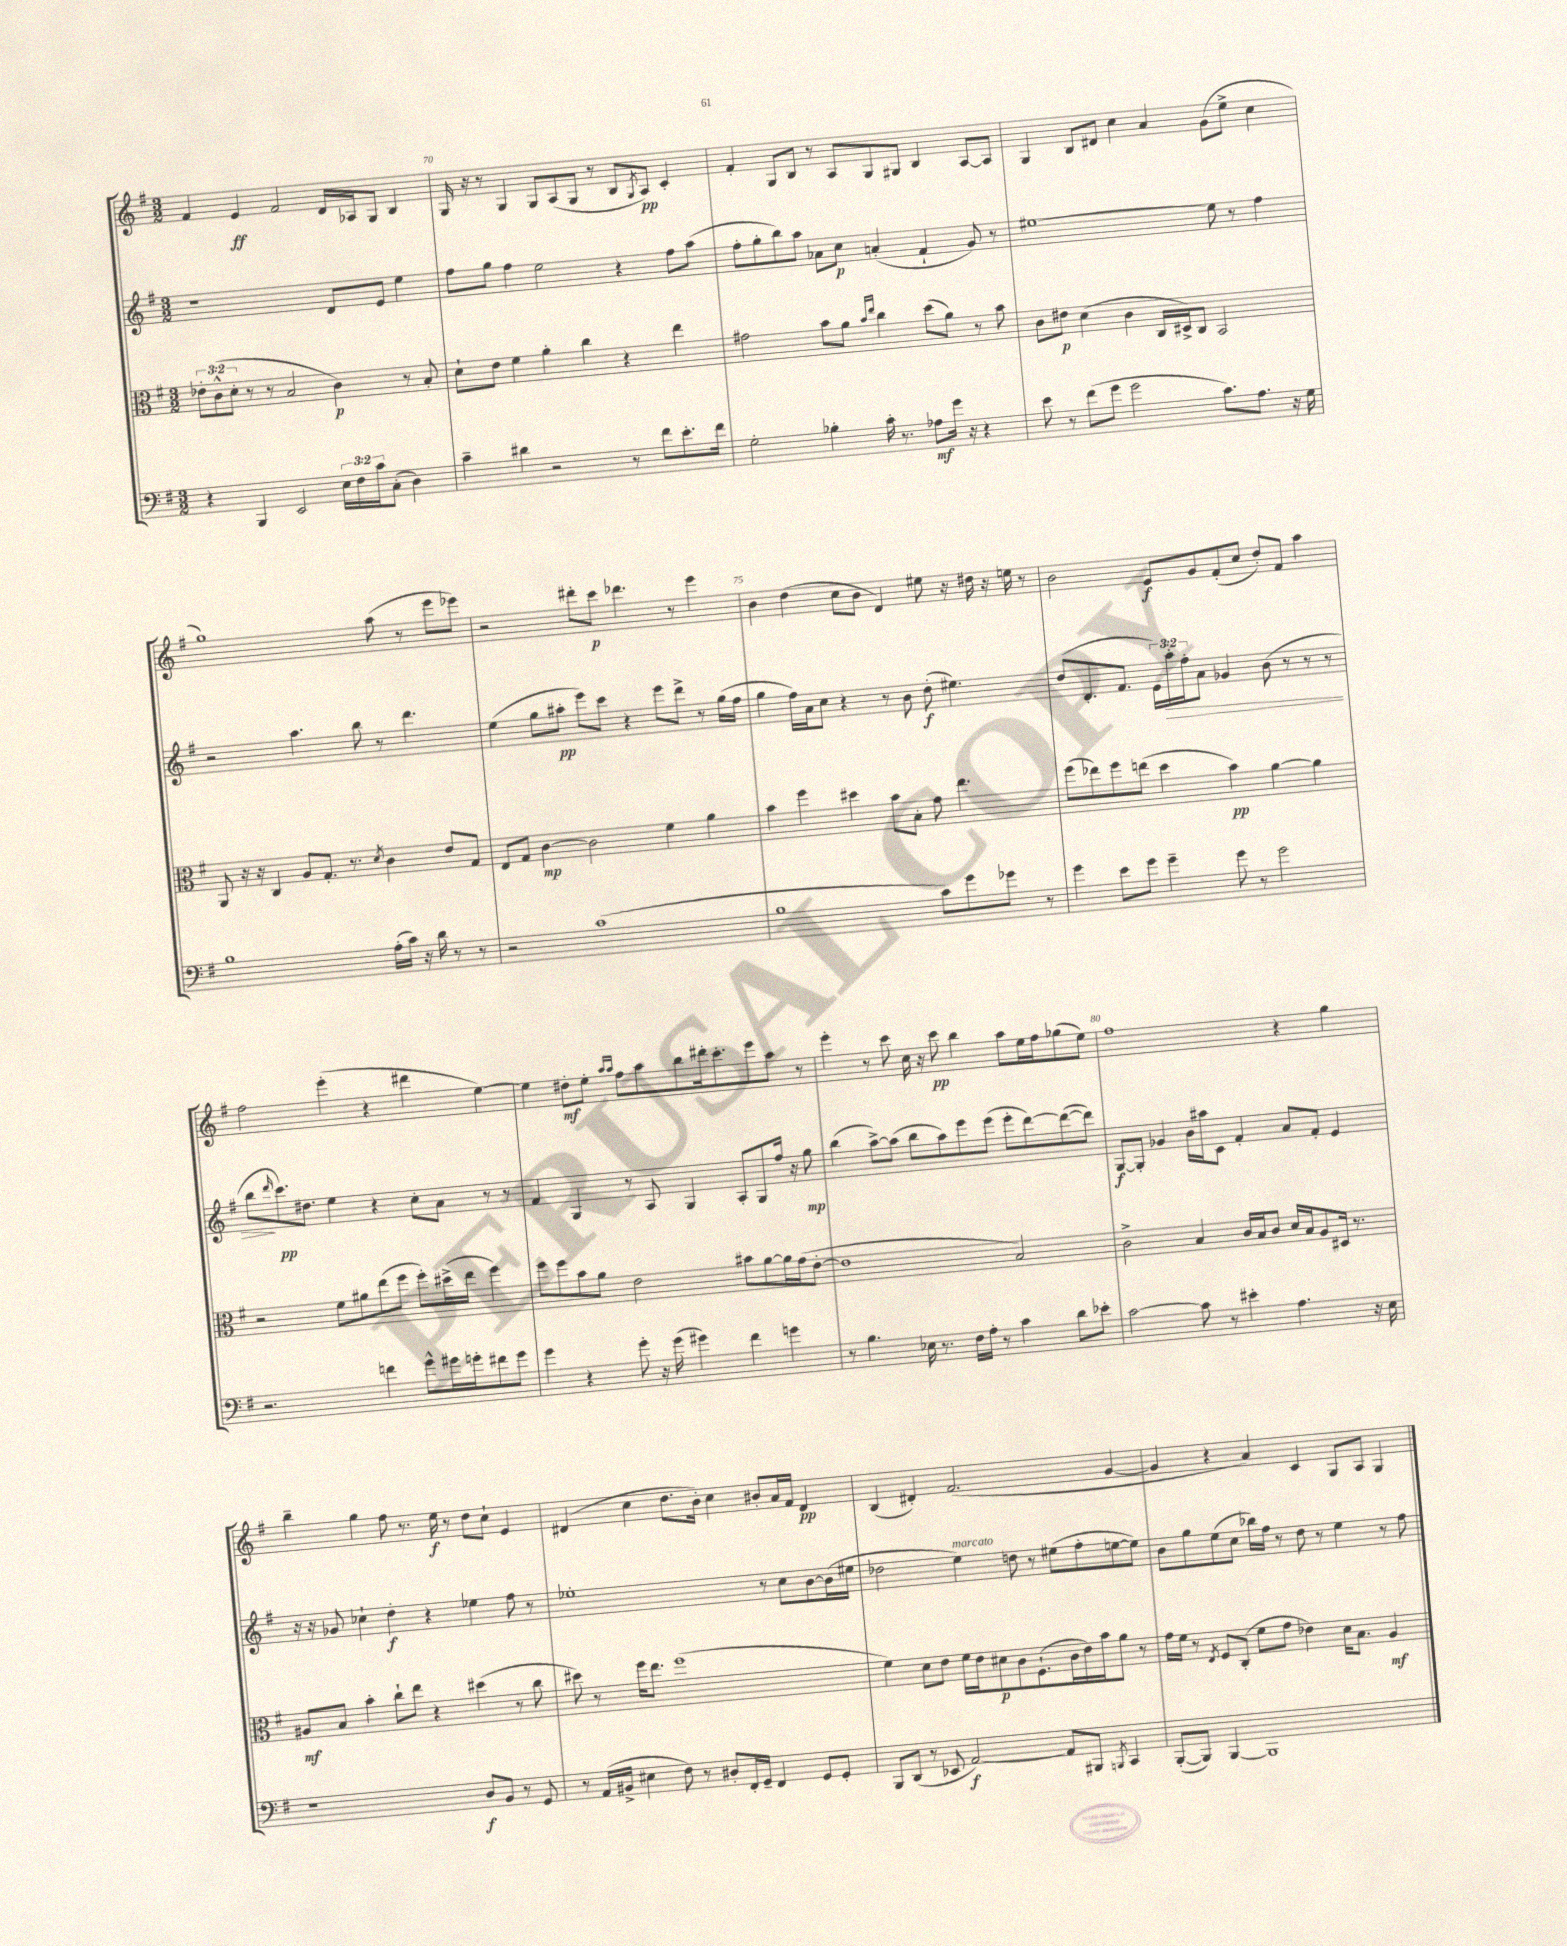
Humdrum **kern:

**kern	**dynam	**kern	**dynam	**kern	**dynam	**kern	**dynam
*part4	*part4	*part3	*part3	*part2	*part2	*part1	*part1
*staff4	*staff4	*staff3	*staff3	*staff2	*staff2	*staff1	*staff1
*clefF4	*	*clefC3	*	*clefG2	*	*clefG2	*
*k[f#]	*	*k[f#]	*	*k[f#]	*	*k[f#]	*
*M3/2	*	*M3/2	*	*M3/2	*	*M3/2	*
=69	=69	=69	=69	=69	=69	=69	=69
4r	.	12e-X'\L	.	1r	.	4f#/	.
.	.	(12c^^\	.	.	.	.	.
.	.	12d'\J	.	.	.	.	.
4BBB/	.	8r	.	.	.	4e/	ff
.	.	8r	.	.	.	.	.
2EE/	.	2B/	.	.	.	2f#/	.
24E\LL	.	4c\)	p	8d/L	.	16d/LL	.
24F#\	.	.	.	.	.	.	.
.	.	.	.	.	.	16A-X/J	.
24c\J	.	.	.	.	.	.	.
(8C'\J	.	.	.	8e/J	.	8G/J	.
4D\)	.	8r	.	4ee\	.	4B/	.
.	.	8B'/	.	.	.	.	.
=70	=70	=70	=70	=70	=70	=70	=70
4c~\	.	8d`\L	.	8ff#\L	.	16G/	.
.	.	.	.	.	.	16r	.
.	.	8e\J	.	8gg\J	.	8r	.
4d#X\	.	4f#\	.	4ff#\	.	4G/	.
2r	.	4a'\	.	2ee\	.	8G/L	.
.	.	.	.	.	.	(8A/	.
.	.	4cc\	.	.	.	8G/J	.
.	.	.	.	.	.	8r	.
8r	.	4r	.	4r	.	8B/L	.
.	.	.	.	.	.	8qG/	.
8f#\L	.	.	.	.	.	8A/J)	pp
8.e'\	.	4ee\	.	8ff#\L	.	4c'/	.
.	.	.	.	(8aa\J	.	.	.
16f#\Jk	.	.	.	.	.	.	.
=71	=71	=71	=71	=71	=71	=71	=71
2G'\	.	2g#X\	.	8ff#'\L	.	4f#'/	.
.	.	.	.	8gg'\	.	.	.
.	.	.	.	8bb\)	.	8G/L	.
.	.	.	.	8aa\J	.	8B/J	.
4B-X'\	.	8b\L	.	8a-X\L	.	8r	.
.	.	8a\J	.	8cc\J	p	8A/L	.
.	.	16qqb/LL	.	.	.	.	.
.	.	16qqee/JJ	.	.	.	.	.
16c'\	.	4cc\	.	(4an'/	.	8G/	.
8.r	.	.	.	.	.	.	.
.	.	.	.	.	.	8G#X/J	.
8A-X\L	mf	(8dd\L	.	4f#`/	.	4B/	.
16g\Jk	.	8a\J)	.	.	.	.	.
16r	.	.	.	.	.	.	.
4r	.	8r	.	8g/)	.	[8A/L	.
.	.	8b\	.	8r	.	8A/J]	.
=72	=72	=72	=72	=72	=72	=72	=72
8e\	.	8c\L	.	[1ee#X	.	4G/	.
8r	.	8e#X\J	p	.	.	.	.
(8f#\L	.	(4d\	.	.	.	8B/L	.
8g\J	.	.	.	.	.	8d#X/J	.
2g\	.	4c\	.	.	.	4cc\	.
.	.	16C/LL	.	.	.	4a/	.
.	.	16D#X^/J)	.	.	.	.	.
.	.	8C/J	.	.	.	.	.
8.c\L)	.	2BB/	.	8ee#\]	.	(8g\L	.
.	.	.	.	8r	.	8ee^\J	.
8.A\J	.	.	.	.	.	.	.
.	.	.	.	4ff#\	.	4cc\	.
16r	.	.	.	.	.	.	.
16G\	.	.	.	.	.	.	.
!!LO:LB:g=z
=73	=73	=73	=73	=73	=73	=73	=73
1B	.	8AA/	.	2r	.	1gg)	.
.	.	16r	.	.	.	.	.
.	.	16r	.	.	.	.	.
.	.	4C/	.	.	.	.	.
.	.	8A/L	.	4.aa\	.	.	.
.	.	8.G'/J	.	.	.	.	.
.	.	8.r	.	.	.	.	.
.	.	.	.	8bb\	.	.	.
.	.	8qd/	.	.	.	.	.
(16A'\LL	.	4c\	.	8r	.	(8aa\	.
16c\JJ)	.	.	.	.	.	.	.
16r	.	.	.	4.ddd\	.	8r	.
16d\	.	.	.	.	.	.	.
8r	.	8e/L	.	.	.	8eee\L	.
8r	.	8G/J	.	.	.	8eee-X\J)	.
=74	=74	=74	=74	=74	=74	=74	=74
2r	.	8E/L	.	(4ee\	.	2r	.
.	.	8G/J	.	.	.	.	.
.	.	[4c\	mp	8gg\L	.	.	.
.	.	.	.	8aa#X'\J	pp	.	.
(1c	.	2c\]	.	8eee\L)	.	8ddd#X'\L	.
.	.	.	.	8ccc\J	.	8ccc\J	p
.	.	.	.	4r	.	4.ddd-X\	.
.	.	4f#\	.	8eee\L	.	.	.
.	.	.	.	8ddd^\J	.	8r	.
.	.	4a\	.	8r	.	4eee\	.
.	.	.	.	(16gg\LL	.	.	.
.	.	.	.	16ff#\JJ	.	.	.
=75	=75	=75	=75	=75	=75	=75	=75
1B	.	4b\	.	4gg\	.	4b\	.
.	.	4ff#\	.	16ff#\LL)	.	(4dd\	.
.	.	.	.	16a\J	.	.	.
.	.	.	.	8cc\J	.	.	.
.	.	4dd#X\	.	4r	.	8cc\L	.
.	.	.	.	.	.	8b\J	.
.	.	8b\L	.	8r	.	4d/)	.
.	.	8B'\J	.	8b\	.	.	.
8c\L)	.	8g\	.	(8dd'\	f	8ee#X\	.
8g\	.	4.ee\	.	4.ee#X\)	.	16r	.
.	.	.	.	.	.	16dd#X\	.
8g-X\J	.	.	.	.	.	16r	.
.	.	.	.	.	.	16een\	.
8r	.	.	.	.	.	8r	.
=76	=76	=76	=76	=76	=76	=76	=76
4g\	.	(8ff#\L	.	(8dd/L	.	2b\	.
.	.	8ee-X\)	.	8.d'/	.	.	.
8e\L	.	8ff#\	.	.	.	.	.
.	.	.	.	8.f#/J	.	.	.
8g\J	.	(8een\J	.	.	.	.	.
4g~\	.	4dd\	.	24e\LL)	.	8e/L	f
!	!	!	!	!	!LO:HP:b	!	!
.	.	.	.	24aa'\	>	.	.
.	.	.	.	24ff#'\J	.	.	.
.	.	.	.	8a\J	.	8g/	.
8g\	.	4b\)	pp	4g-X/	.	(8f#'/	.
8r	.	.	.	.	.	8cc/J	.
2g\	.	[4a\	.	(8b\	.	8dd'/L)	.
.	.	.	.	8r	.	8f#/J	.
.	.	4a\]	.	8r	.	4aa\	.
.	.	.	.	8r	.	.	.
!!LO:LB:g=z
=77	=77	=77	=77	=77	=77	=77	=77
2.r	.	2r	.	8bb\L	.	2ff#\	.
.	.	.	.	16qqddd/	.	.	.
.	.	.	.	8.ccc\)	] pp	.	.
.	.	.	.	8.dd#X\J	.	.	.
.	.	8f#\L	.	4ee\	.	(4eee'\	.
.	.	8a#X\	.	.	.	.	.
4fn\	.	(8ee\	.	4r	.	4r	.
.	.	8ff#\J	.	.	.	.	.
8g^^\L	.	8ff#'\L)	.	8cc'\L	.	4ddd#X\	.
16g#X\L	.	(16dd#X^\L	.	8a\J	.	.	.
16gn'\J	.	16ee\JJ	.	.	.	.	.
8f#X\	.	4ff#\)	.	8r	.	[4ee\)	.
8g\J	.	.	.	8r	.	.	.
=78	=78	=78	=78	=78	=78	=78	=78
4g\	.	8ff#\L	.	4f#/	.	4ee\]	.
.	.	8ff#\	.	.	.	.	.
4r	.	8b\	.	4G/	.	8dd#X'\L	mf
.	.	8a\J	.	.	.	8ee'\J	.
.	.	.	.	.	.	16qqaa/LL	.
.	.	.	.	.	.	16qqaa/JJ	.
8g'\	.	2e\	.	8r	.	8ff#\L	.
16r	.	.	.	8A/	.	8aa\	.
(16g\	.	.	.	.	.	.	.
4g#X\)	.	.	.	4G/	.	8bb\	.
.	.	.	.	.	.	16ddd#X'\k	.
.	.	.	.	.	.	8.ccc'\	.
4f#\	.	8b#X\L	.	8A'/L	.	.	.
.	.	[8a\	.	8G/	.	8eee\	.
4gn\	.	16a\L]	.	16ff#/Jk	.	8aa\J	.
.	.	(16g\J	.	16r	.	.	.
.	.	[8e'\J	.	8gg\	mp	8r	.
=79	=79	=79	=79	=79	=79	=79	=79
8r	.	1e]	.	(4bb\	.	4eee'\	.
4.B\	.	.	.	.	.	.	.
.	.	.	.	[8aa^\L)	.	8r	.
.	.	.	.	(8aa\J]	.	8ccc\	.
16E-X\	.	.	.	8bb\L	.	16cc\	.
8.r	.	.	.	.	.	16r	.
.	.	.	.	8aa\)	.	8ccc\	pp
16F#\LL	.	.	.	8eee\	.	4bb\	.
16A'\JJ	.	.	.	.	.	.	.
8r	.	.	.	(8eee\J	.	.	.
4c\	.	2B/)	.	8eee'\L	.	8aa\L	.
.	.	.	.	[8ddd\)	.	16ee\L	.
.	.	.	.	.	.	16ff#\J	.
8d\L	.	.	.	(8ddd\_	.	(8gg-X\	.
8e-X'\J	.	.	.	8ddd\J])	.	8ee\J)	.
=80	=80	=80	=80	=80	=80	=80	=80
[2c\	.	2c^\	.	[8G/L	f	1ff#	.
.	.	.	.	8G'/J]	.	.	.
.	.	.	.	4g-X/	.	.	.
8c\]	.	4B/	.	16b\LL	.	.	.
.	.	.	.	16aa#X\J	.	.	.
8r	.	.	.	8c\J	.	.	.
4e#X'\	.	16c/LL	.	4f#'/	.	.	.
.	.	16B/J	.	.	.	.	.
.	.	8c/J	.	.	.	.	.
4.A\	.	16d/LL	.	8a/L	.	4r	.
.	.	16B/J	.	.	.	.	.
.	.	8A/	.	8f#'/J	.	.	.
.	.	16D#X/Jk	.	4e/	.	4gg\	.
.	.	8.r	.	.	.	.	.
16r	.	.	.	.	.	.	.
16E\	.	.	.	.	.	.	.
!!LO:LB:g=z
=81	=81	=81	=81	=81	=81	=81	=81
1r	.	8A#X/L	mf	16r	.	4bb~\	.
.	.	.	.	16r	.	.	.
.	.	8B/J	.	8g-X/	.	.	.
.	.	4b'\	.	4cc-X`\	.	4gg\	.
.	.	8cc`\L	.	4dd'\	f	8ff#\	.
.	.	8ee\J	.	.	.	8.r	.
.	.	4r	.	4r	.	.	.
.	.	.	.	.	.	16ee\	f
.	.	.	.	.	.	8r	.
8D/L	f	(4dd#X\	.	4ee-X\	.	8dd\L	.
8BB/J	.	.	.	.	.	8cc`\J	.
8r	.	8r	.	8ff#\	.	4e/	.
8GG/	.	8cc\	.	8r	.	.	.
=82	=82	=82	=82	=82	=82	=82	=82
8r	.	8dd#X\)	.	1ee-X'	.	(4d#X/	.
(16AA/LL	.	8r	.	.	.	.	.
16BB#X^/JJ	.	.	.	.	.	.	.
4E#X\	.	16ff#\KL	.	.	.	4cc\	.
.	.	8.ee\J	.	.	.	.	.
8F#\)	.	(1ff#	.	.	.	8.dd\L	.
8r	.	.	.	.	.	.	.
.	.	.	.	.	.	16b'\Jk)	.
8D#X'/L	.	.	.	.	.	4cc\	.
16FF#'/L	.	.	.	.	.	.	.
16GG~/JJ	.	.	.	.	.	.	.
4FF#/	.	.	.	8r	.	8b#X'/L	.
.	.	.	.	8cc\L	.	16a/L	.
.	.	.	.	.	.	16f#/JJ	.
8GG/L	.	.	.	[8b\	.	4d#/	pp
8GG'/J	.	.	.	(16b\L]	.	.	.
.	.	.	.	16ee#X\JJ	.	.	.
=83	=83	=83	=83	=83	=83	=83	=83
8BBB/L	.	4f#\)	.	2dd-X\	.	(4B/	.
(8DD/J	.	.	.	.	.	.	.
8r	.	8d\L	.	.	.	4d#X'/)	.
8EE-X/	.	8e\J	.	.	.	.	.
!	!	!	!	!LO:TX:a:i:t=marcato	!	!	!
[2AA/)	f	16f#\LL	.	4ee\)	.	(2.f#/	.
.	.	16e\J	.	.	.	.	.
.	.	8d#X\	p	.	.	.	.
.	.	8c\	.	8ddn\	.	.	.
.	.	(8.F#`\	.	8r	.	.	.
8AA/L]	.	.	.	(8ee#X\L	.	.	.
.	.	16c\L	.	.	.	.	.
8BBB#X/J	.	16e\)	.	8ff#'\	.	.	.
.	.	16b\J	.	.	.	.	.
8qBBBn/	.	.	.	.	.	.	.
4CC/	.	8a\J	.	[8een\	.	[4g/	.
.	.	8r	.	8ee\J])	.	.	.
=84	=84	=84	=84	=84	=84	=84	=84
([8BBB'/L	.	16g\LL	.	8b\L	.	4g/]	.
.	.	16f#\JJ	.	.	.	.	.
8BBB/J])	.	8r	.	8gg\	.	.	.
.	.	8qE/	.	.	.	.	.
[4BBB/	.	8F#/L	.	(8ee\	.	4r	.
.	.	(8C'/J	.	8cc\J	.	.	.
1BBB]	.	8f#\L	.	16bb-X\LL)	.	4a/)	.
.	.	.	.	16ff#\JJ	.	.	.
.	.	8g\J	.	8r	.	.	.
.	.	4e-X\)	.	8dd\	.	4c/	.
.	.	.	.	8r	.	.	.
.	.	16d\KL	.	4ee\	.	8G/L	.
.	.	8.B\J	.	.	.	.	.
.	.	.	.	.	.	8A/J	.
.	.	4A/	mf	8r	.	4G/	.
.	.	.	.	8ff#\	.	.	.
==	==	==	==	==	==	==	==
*-	*-	*-	*-	*-	*-	*-	*-
